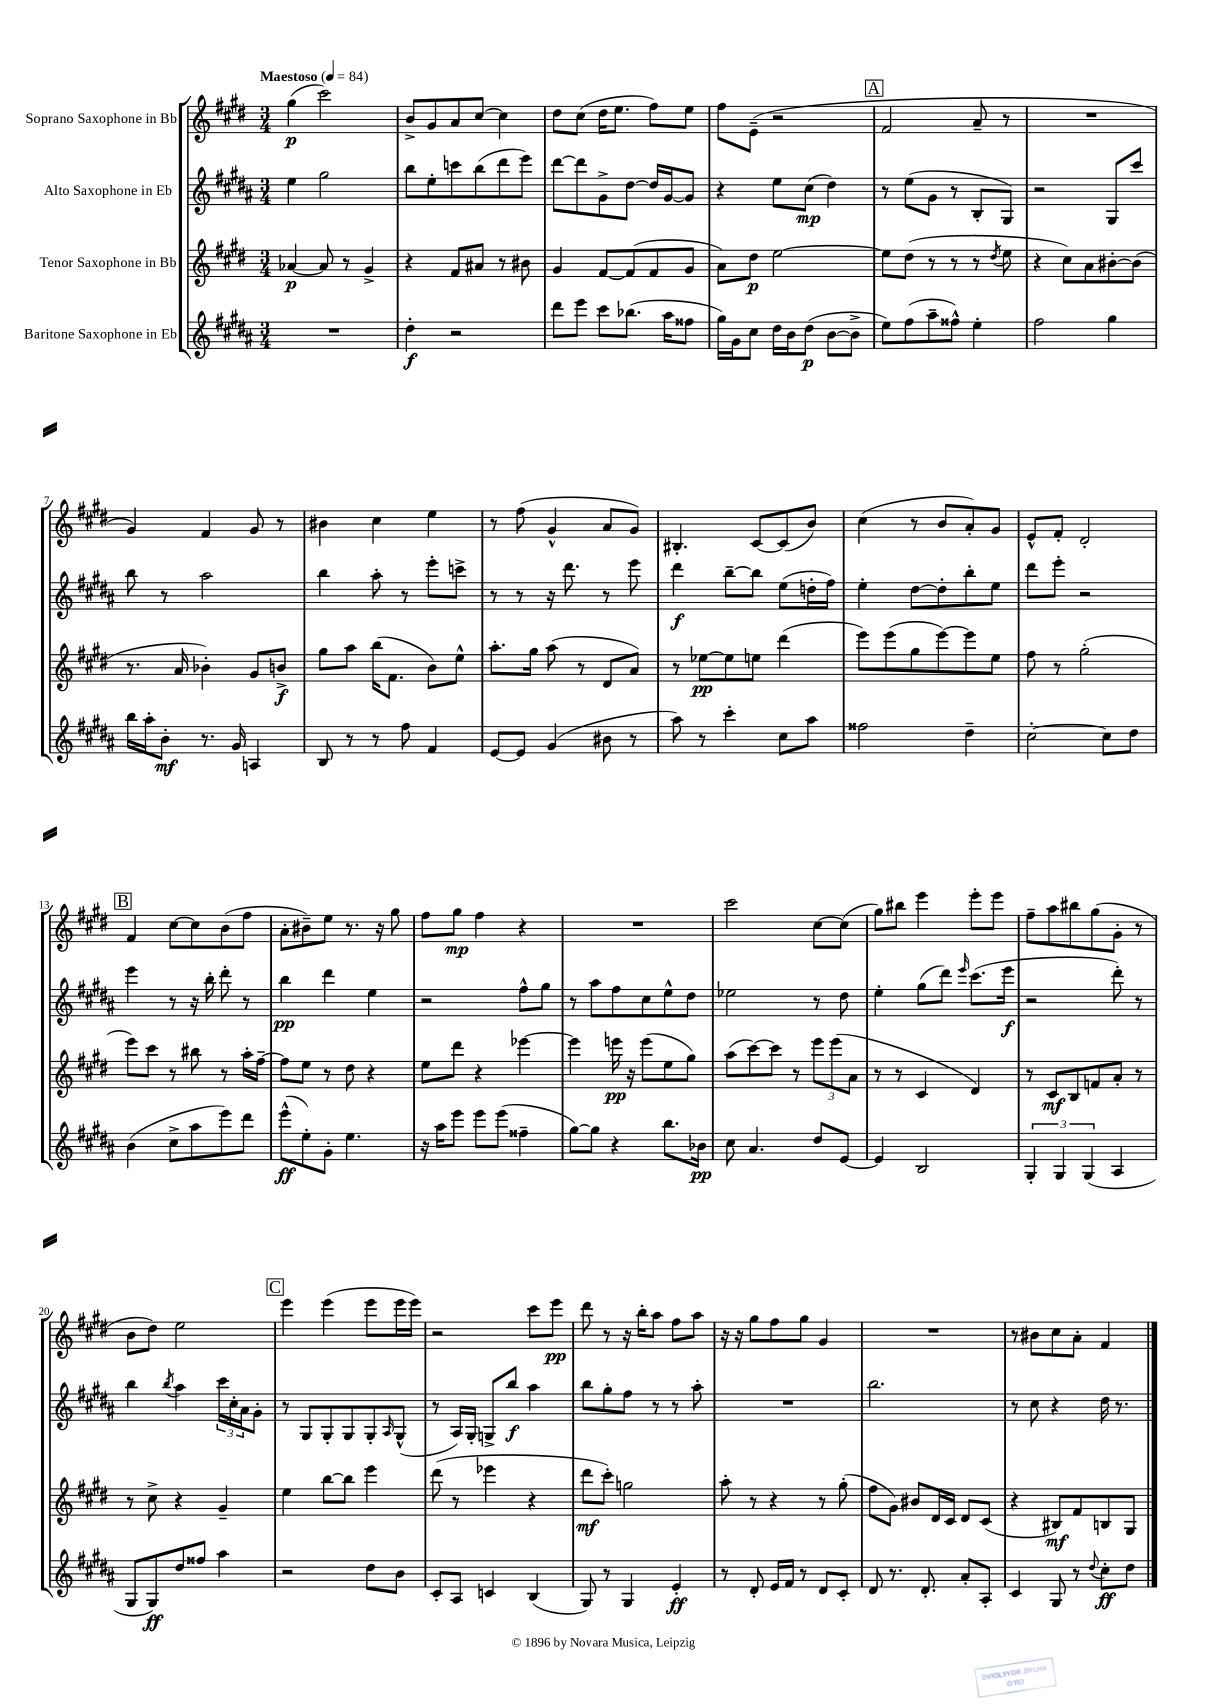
<<
\new StaffGroup <<
\new Staff = "s0" \with { instrumentName = "Soprano Saxophone in Bb" } {
    \clef treble \key e \major \numericTimeSignature \time 3/4 \tempo "Maestoso" 4 = 84
    gis''4\p( cis'''2) |
    b'8-> gis'8 a'8 cis''8~ cis''4 |
    dis''8 cis''8( dis''16 e''8. fis''8) e''8 |
    fis''8 e'8--( r2 |
    \mark \markup { \box "A" } fis'2 a'8-- r8 |
    R2. |
    gis'4) fis'4 gis'8 r8 |
    bis'4 cis''4 e''4 |
    r8 fis''8( gis'4-^ a'8 gis'8) |
    bis4.-. cis'8~ cis'8( b'8) |
    cis''4( r8 b'8 a'8-.) gis'8 |
    e'8-^ fis'8-. dis'2-. |
    \mark \markup { \box "B" } fis'4 cis''8~ cis''8 b'8( fis''8 |
    a'8-. bis'8--) e''8 r8. r16 gis''8 |
    fis''8 gis''8\mp fis''4 r4 |
    R2. |
    cis'''2 cis''8~ cis''8( |
    gis''8) bis''8 e'''4 e'''8-. e'''8 |
    fis''8-- a''8 bis''8 gis''8( gis'8-. r8 |
    b'8 dis''8) e''2 |
    \mark \markup { \box "C" } e'''4 e'''4( e'''8 e'''16 e'''16) |
    r2 cis'''8 e'''8\pp |
    dis'''8 r8 r16 b''16-. a''8 fis''8 a''8 |
    r16 r16 gis''8 fis''8 gis''8 gis'4 |
    R2. |
    r8 bis'8 cis''8 a'8-. fis'4 \bar "|." |
}
\new Staff = "s1" \with { instrumentName = "Alto Saxophone in Eb" } {
    \clef treble \key b \major \numericTimeSignature \time 3/4
    e''4 gis''2 |
    b''8 e''8-. c'''8 b''8( dis'''8 e'''8) |
    dis'''8~ dis'''8 gis'8-> dis''8~ dis''16 gis'16~ gis'8 |
    r4 e''8 cis''8\mp( dis''4) |
    \mark \markup { \box "A" } r8 e''8( gis'8 r8 b8-. gis8) |
    r2 gis8 cis'''8 |
    b''8 r8 ais''2 |
    b''4 ais''8-. r8 e'''8-. c'''8-> |
    r8 r8 r16 dis'''8. r8 e'''8 |
    dis'''4\f b''8~-- b''8 e''8( d''16-. fis''16) |
    e''4-. dis''8~ dis''8-. b''8-. e''8 |
    dis'''8 e'''8-. r2 |
    \mark \markup { \box "B" } e'''4 r8 r16 b''16-. dis'''8-. r8 |
    b''4\pp dis'''4 e''4 |
    r2 fis''8-^ gis''8 |
    r8 ais''8 fis''8 cis''8 e''8-^ dis''8 |
    ees''2 r8 dis''8 |
    e''4-. gis''8( dis'''8) \grace { e'''16 } cis'''8.( e'''16\f |
    r2 dis'''8-.) r8 |
    b''4 \acciaccatura { b''8 } ais''4 \tuplet 3/2 { cis'''16 cis''16-. ais'16 } gis'8-. |
    \mark \markup { \box "C" } r8 gis8 gis8-. gis8 gis8-. \grace { ais16 } gis8-^( |
    r8 ais16) gis16-. g8-> b''8\f ais''4 |
    b''8 gis''8-. fis''8 r8 r8 ais''8-. |
    R2. |
    b''2. |
    r8 cis''8 r4 dis''16 r8. \bar "|." |
}
\new Staff = "s2" \with { instrumentName = "Tenor Saxophone in Bb" } {
    \clef treble \key e \major \numericTimeSignature \time 3/4
    aes'4~\p aes'8 r8 gis'4-> |
    r4 fis'8 ais'8 r8 bis'8 |
    gis'4 fis'8~ fis'8( fis'8 gis'8 |
    a'8) dis''8\p e''2~ |
    \mark \markup { \box "A" } e''8 dis''8( r8 r8 r8 \acciaccatura { dis''8 } e''8 |
    r4 cis''8) a'8 bis'8~-. bis'8( |
    r8. a'16 bes'4-.) gis'8 b'8->\f |
    gis''8 a''8 b''16( fis'8. b'8) e''8-^ |
    a''8.-. gis''16 a''8( r8 dis'8 a'8) |
    r8 ees''8~\pp ees''8 e''8 dis'''4( |
    e'''8) e'''8( gis''8 e'''8~) e'''8 e''8 |
    fis''8 r8 gis''2-.( |
    \mark \markup { \box "B" } e'''8) cis'''8 r8 bis''8 r8 a''16-. fis''16~-- |
    fis''8 e''8 r8 dis''8 r4 |
    e''8 dis'''8 r4 ees'''4~ |
    ees'''4 e'''16\pp r16 e'''8( e''8 gis''8) |
    a''8( cis'''8~) cis'''8 r8 \tuplet 3/2 { e'''8 e'''8( a'8 } |
    r8 r8 cis'4 dis'4) |
    r8 cis'8\mf b8 f'8 a'8-. r8 |
    r8 cis''8-> r4 gis'4-- |
    \mark \markup { \box "C" } e''4 b''8~ b''8 e'''4 |
    dis'''8( r8 ees'''4 r4 |
    dis'''8\mf cis'''8-.) g''2 |
    a''8-. r8 r4 r8 gis''8-.( |
    fis''8 gis'8) bis'8 dis'16 cis'16 dis'8 cis'8( |
    r4 bis8\mf) fis'8 b8 gis8 \bar "|." |
}
\new Staff = "s3" \with { instrumentName = "Baritone Saxophone in Eb" } {
    \clef treble \key b \major \numericTimeSignature \time 3/4
    R2. |
    dis''4-.\f r2 |
    dis'''8 e'''8 cis'''8 bes''8.( ais''16 fisis''8 |
    gis''16) gis'16 cis''8 dis''16 b'16 dis''8\p( b'8~ b'8-> |
    \mark \markup { \box "A" } e''8) fis''8( ais''8-- fisis''8-^) e''4-. |
    fis''2 gis''4 |
    b''16 ais''16-. b'8-.\mf r8. gis'16 a4 |
    b8 r8 r8 fis''8 fis'4 |
    e'8~ e'8 gis'4( bis'8 r8 |
    ais''8) r8 cis'''4-. cis''8 ais''8 |
    fisis''2 dis''4-- |
    cis''2~-. cis''8 dis''8 |
    \mark \markup { \box "B" } b'4( cis''8-> ais''8 e'''8) dis'''8 |
    e'''8-^\ff( e''8-.) gis'8-. e''4. |
    r16 ais''16 e'''8 e'''8 e'''8( fisis''4-- |
    gis''8~) gis''8 r4 b''8. bes'16\pp |
    cis''8 ais'4. dis''8 e'8~ |
    e'4 b2 |
    \tuplet 3/2 { gis4-. gis4 gis4( } ais4 |
    gis8 gis8\ff) dis''8 fisis''8 ais''4 |
    \mark \markup { \box "C" } r2 dis''8 b'8 |
    cis'8-. ais8 c'4 b4( |
    gis8) r8 gis4 e'4-.\ff |
    r8 dis'8-. e'16 fis'16 r8 dis'8 cis'8-. |
    dis'8 r8. dis'8.-. ais'8-. ais8-. |
    cis'4 gis8 r8 \appoggiatura { dis''8 } cis''8-.\ff dis''8 \bar "|." |
}
>>
>>
